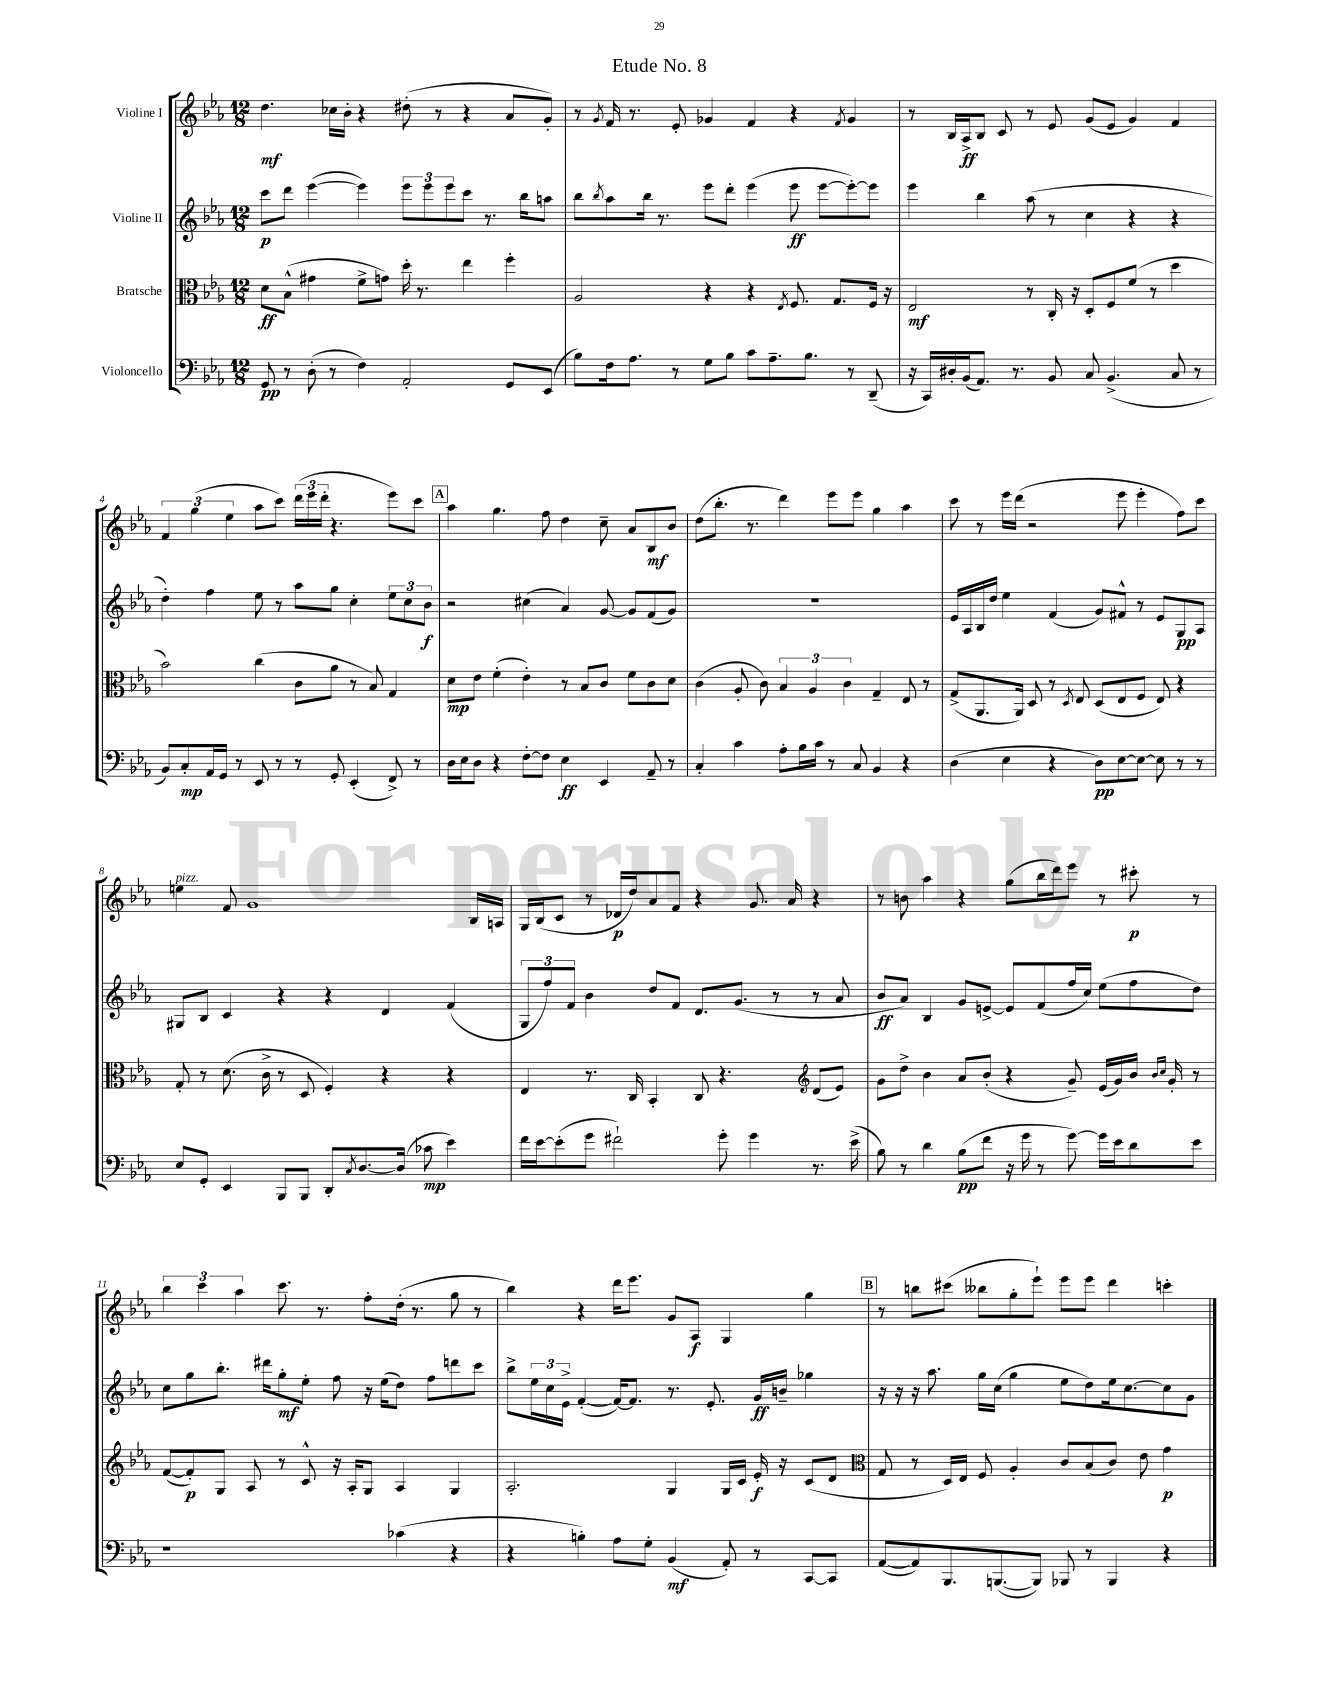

**kern	**kern	**kern	**kern
*staff4	*staff3	*staff2	*staff1
*clefF4	*clefC3	*clefG2	*clefG2
*k[b-e-a-]	*k[b-e-a-]	*k[b-e-a-]	*k[b-e-a-]
*M12/8	*M12/8	*M12/8	*M12/8
8GG	8d	8ccc	4.dd
8r	(8B-^^	8ddd	.
(8D'	4g#	([4eee-	.
8r	.	.	16cc-
.	.	.	16b-'
4F)	8f^	4eee-])	4r
.	8g)	.	.
2AA-'	16dd'	12eee-	(8dd#'
.	8.r	.	.
.	.	12eee-	.
.	.	.	8r
.	.	12eee-	.
.	4ee-	8ccc	4r
.	.	8.r	.
8GG	4ff'	.	8a-
.	.	16bb-	.
(8EE-	.	8aa	8g')
=	=	=	=
8B-)	2A-	8bb-	8r
.	.	8qbb-	8qg
16F	.	8aa-	16f
8.A-	.	.	8.r
.	.	16bb-	.
.	.	8.r	.
8r	.	.	8e-'
8G	4r	8eee-	4g-
8B-	.	8ddd'	.
8c	4r	(4eee-	4f
8.A-~	.	.	.
.	8qE-	.	.
.	8.F	8eee-	4r
8.B-	.	.	.
.	.	[8eee-	.
.	8.G	.	.
.	.	.	8qf
8r	.	8eee-'_)	4g-
(8DD~	16F	8eee-]	.
.	16r	.	.
=	=	=	=
16r	2E-	4eee-	8r
16CC)	.	.	.
16D#'	.	.	16B-
(16BB-	.	.	16A-^
8.AA-)	.	4bb-	8B-
.	.	.	8c
8.r	.	.	.
.	8r	(8aa-	8r
8BB-	16C'	8r	8e-
.	16r	.	.
8C	8D'	4cc	(8g
(4.BB-^	8F	.	8e-
.	(8f	4r	4g)
.	8r	.	.
8C	4dd	4r	4f
8r	.	.	.
=	=	=	=
8BB-)	2b-)	4dd')	6f
8C'	.	.	.
.	.	.	(6gg
16AA-	.	4ff	.
16GG	.	.	.
.	.	.	6ee-
8r	.	.	.
8EE-	(4cc	8ee-	8aa-
8r	.	8r	8ccc)
8r	8c	8aa-	(24ddd
.	.	.	24eee-
.	.	.	24ddd'
8GG'	8a-	8gg	4.r
(4EE-'	8r	4cc'	.
.	8B-)	.	.
8FF^)	4G	12ee-	8eee-)
.	.	12cc	.
8r	.	.	8ccc
.	.	12b-	.
=	=	=	=
16D	8d	2r	4aa-
16E-	.	.	.
8D	8e-	.	.
4r	(4f'	.	4.gg
[8F'	4e-')	(4cc#	.
8F]	.	.	8ff
4E-	8r	4a-)	4dd
.	8B-	.	.
4EE-	8c	[8g	8cc~
.	8f	8g]	8a-
8AA-~	8c	(8f	8B-
8r	8d	8g)	8b-
=	=	=	=
4C'	(4c	1.r	(8dd
.	.	.	8.bb-'
4c	8A-'	.	.
.	.	.	8.r
.	8c)	.	.
8A-'	6B-	.	4ddd)
16B-	.	.	.
.	6A-	.	.
16c	.	.	.
8r	.	.	8eee-
.	6c	.	.
8C	.	.	8eee-
4BB-	4G~	.	4gg
4r	8E-	.	4aa-
.	8r	.	.
=	=	=	=
(4D	(8G^	16e-	8ccc
.	.	16A-	.
.	8.AA-	16B-	8r
.	.	16dd	.
4E-	.	4ee-	16eee-
.	16AA-)	.	(16ddd
.	8D	.	2r
4r	8r	(4f	.
.	8qD	.	.
.	8E-	.	.
8D)	(8D	8g)	.
[8E-	8E-	8f#^^	8eee-
8E-_	8F	8r	4eee-'
8E-]	8E-)	8e-	.
8r	4r	8G	8ff)
8r	.	8A-	8ccc
=	=	=	=
8E-	8G'	8G#	4ee
8GG'	8r	8B-	.
4EE-	(8.d	4c	8f
.	.	.	1g
.	16c^	.	.
8BBB-	8r	4r	.
8BBB-	8D	.	.
8DD'	4F')	4r	.
8qC	.	.	.
[8.D	.	.	.
.	4r	4d	.
(16D]	.	.	.
8c-	.	.	.
4e-)	4r	(4f	.
.	.	.	16B-
.	.	.	16A
=	=	=	=
16f	4E-	12G	16G
[16e-	.	.	(16B-
.	.	12ff)	.
(8e-']	.	.	8c
.	.	12f	.
8g	8.r	4b-	8r
2f#`)	.	.	16d-
.	16C	.	16dd)
.	4BB-'	8dd	8a-
.	.	8f	8f
.	8C	8.d	4r
8g'	4.r	.	.
.	.	(8.g	.
4g	.	.	8.g
.	.	8r	.
.	.	.	16a-
*	*clefG2	*	*
8.r	(8d	8r	4r
.	8e-)	8a-	.
(16e-^	.	.	.
=	=	=	=
8B-)	8g	8b-	8r
8r	8dd^	8a-)	8b
4d	4b-	4B-	4aa-
(8B-	8a-	8g	4r
8f	(8b-'	[8e^	.
16r	4r	8e]	(8gg
16g	.	.	.
8r	.	(8f	16bb-
.	.	.	16ddd)
[8g)	8g~)	16ff	8eee-
.	.	16cc)	.
16g]	(16e-	(8ee-	8r
16e-	16g)	.	.
8d	16b-	8ff	8ccc#'
.	16qqb-	.	.
.	16qqcc	.	.
.	16g'	.	.
8e-	8r	8dd)	8r
=	=	=	=
1r	([8f	8cc	6bb-
.	8f'])	8gg	.
.	.	.	6ccc
.	8G	8.bb-'	.
.	.	.	6aa-
.	8A-	.	.
.	.	16ddd#	.
.	8r	8gg'	8.ccc
.	8c^^	8ee-'	.
.	.	.	8.r
.	16r	8ff	.
.	16A-'	.	.
.	8G	16r	8ff'
.	.	(16ee-	.
(4c-	4A-	8dd)	(16dd'
.	.	.	8.r
.	.	8ff	.
4r	4G	8ddd	8gg
.	.	8ccc	8r
=	=	=	=
4r	2.A-'	8bb-^	4bb-)
.	.	24ee-	.
.	.	24cc	.
.	.	24e-^	.
4B')	.	([4f'	4r
8A-	.	16f_)	16ddd
.	.	8.f]	8.eee-
8G'	.	.	.
(4BB-	4G	8.r	8g
.	.	.	8A-
.	.	8.e-'	.
8AA-')	16G	.	4G
.	16c	.	.
8r	16e-'	16g	.
.	16r	16b~	.
[8CC	(8c	4gg-	4gg
8CC]	8d	.	.
=	=	=	=
*	*clefC3	*	*
([8AA-	8G	16r	8r
.	.	16r	.
8AA-])	8r	16r	8bb
.	.	8.aa-	.
8.BBB-	16D)	.	(8ccc#
.	16E-	.	.
.	8F	16gg	8bb--
([8.BBB	.	(16cc	.
.	4A-'	4gg	8gg'
8BBB])	.	.	8eee-`)
8BBB-	8c	8ee-	8eee-
8r	(8B-	8dd)	8eee-
4BBB-	8c)	16ee-	4ddd
.	.	[8.cc	.
.	8e-	.	.
4r	4g	8cc]	4ccc'
.	.	8g	.
==	==	==	==
*-	*-	*-	*-
